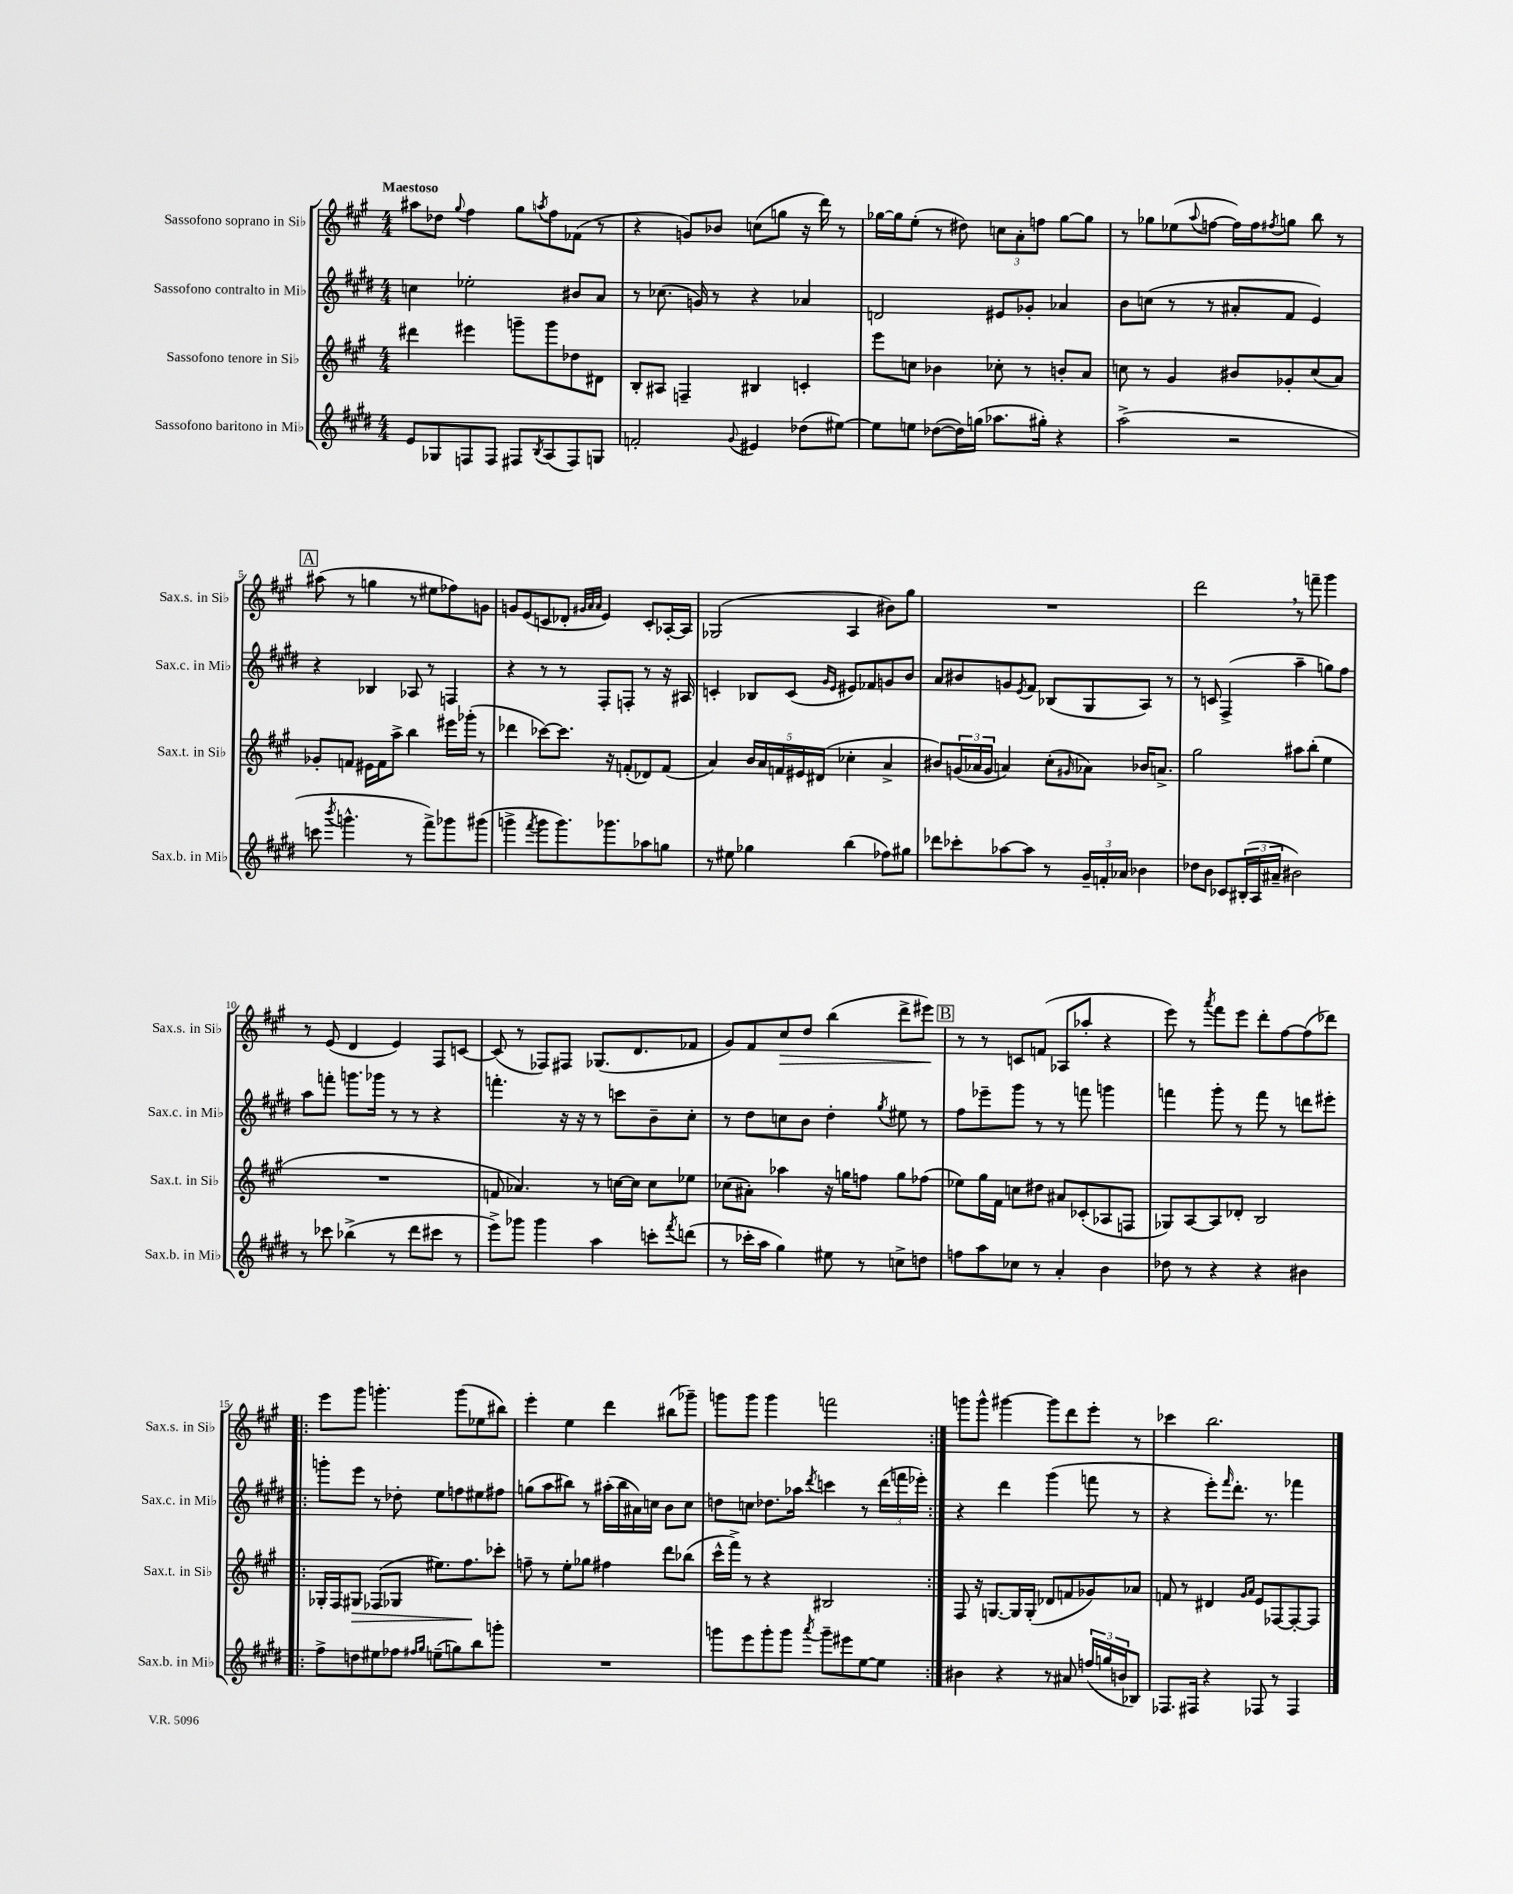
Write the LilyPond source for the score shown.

<<
\new StaffGroup <<
\new Staff = "s0" \with { instrumentName = "Sassofono soprano in Sib" shortInstrumentName = "Sax.s. in Sib" } {
    \clef treble \key a \major \numericTimeSignature \time 4/4 \tempo "Maestoso"
    ais''8 des''8 \appoggiatura { gis''8 } fis''4 gis''8 \acciaccatura { a''8 } fis''8 fes'8( r8 |
    r4 g'8) bes'8 c''8( g''8 r16 d'''16) r8 |
    ges''16~ ges''16 e''8-.( r8 dis''8) \tuplet 3/2 { c''8 a'8-. f''8 } ges''8~ ges''8 |
    r8 ges''8 ees''8( \appoggiatura { a''8 } f''8~ f''16) f''16 \acciaccatura { fis''8 } g''8 b''8 r8 |
    \mark \markup { \box "A" } ais''8( r8 g''4 r8 eis''8 fes''8) g'8 |
    g'8 e'8( c'8 des'8-. \grace { gis'32 a'32 a'32 } e'4) c'8-. aes16~-. aes16 |
    ges2( a4 bis'8) gis''8 |
    R1 |
    d'''2 \breathe r8 f'''8-- gis'''4 |
    r8 e'8( d'4 e'4) fis8 c'8~ |
    c'8( r8 fes8) fis8 ges8.( d'8. fes'8 |
    gis'8) fis'8 cis''8\> d''8 b''4( d'''8-> eis'''8\!) |
    \mark \markup { \box "B" } r8 r8 c'8 f'8( aes8 aes''8-. r4 |
    e'''8) r8 \acciaccatura { a'''8 } fis'''8 e'''8 d'''8-. fis''8~ fis''8( des'''8) |
    \repeat volta 2 { e'''8 gis'''8 g'''4.-. g'''8( ees''8 bis''8) |
    e'''4-. e''4 d'''4 bis''8( ges'''8--) |
    g'''8 g'''8 g'''4 f'''2 | }
    g'''8 g'''8-^ gis'''4~ gis'''8 d'''8 e'''8-. r8 |
    ces'''4 b''2. \bar "|." |
}
\new Staff = "s1" \with { instrumentName = "Sassofono contralto in Mib" shortInstrumentName = "Sax.c. in Mib" } {
    \clef treble \key e \major \numericTimeSignature \time 4/4
    c''4 ees''2-. bis'8 a'8 |
    r8 ces''8.( g'16) r8 r4 aes'4 |
    d'2 eis'8 ges'8-. aes'4 |
    b'8 c''8( r8 r8 ais'8-. fis'8 e'4) |
    \mark \markup { \box "A" } r4 bes4 aes8 r8 f4 |
    r4 r8 r8 fis8-. f8-. r8 r16 ais16 |
    c'4-. bes8 c'8( \grace { gis'16 e'16 } eis'8) fes'8 g'8 b'8 |
    a'8 bis'8 g'8 \acciaccatura { e'8 } fis'8 bes8( gis8 a8) r8 |
    r8 c'8 fis4->( a''4-- g''8) fis''8 |
    a''8 f'''8-. g'''8. ges'''16 r8 r8 r4 |
    f'''4.-. r16 r16 r8 c'''8 b'8-- cis''8-. |
    r8 dis''8 c''8 b'8 dis''4-. \acciaccatura { gis''8 } eis''8 r8 |
    \mark \markup { \box "B" } fis''8 ees'''8-- gis'''8 r8 r8 f'''8 g'''4 |
    f'''4 gis'''8-. r8 f'''8 r8 d'''8 eis'''8-. |
    \repeat volta 2 { g'''8-. e'''8 r8 des''8-. e''8 f''8 eis''8 fis''8 |
    g''8( a''8 bis''8) r8 ais''16-.( bis''16 ais'16) c''16 b'8 c''8 |
    d''8 c''8 des''8. aes''16 \acciaccatura { dis'''8 } c'''4 r8 \tuplet 3/2 { dis'''16( f'''16 ees'''16-.) } | }
    r4 dis'''4 gis'''4( f'''8 r8 |
    r4 e'''8-.) \grace { fis'''16 } dis'''8.-. r8. fes'''4 \bar "|." |
}
\new Staff = "s2" \with { instrumentName = "Sassofono tenore in Sib" shortInstrumentName = "Sax.t. in Sib" } {
    \clef treble \key a \major \numericTimeSignature \time 4/4
    dis'''4 eis'''4 g'''8-- g'''8 des''8 dis'8 |
    b8-. ais8 f4-- bis4 c'4-. |
    e'''8 c''8 bes'4 ces''8-. r8 b'8-. a'8 |
    c''8 r8 gis'4 bis'8 ges'8-. c''8( a'8) |
    \mark \markup { \box "A" } ges'8-. f'8 eis'16 f'16 a''8-> b''4 eis'''16 ges'''16-.( r8 |
    des'''4 ces'''8~) ces'''8. r16 f'8-.( des'8) f'8( |
    a'4) \tuplet 5/4 { b'16 a'16 f'16 eis'16 dis'16( } ces''4-. a'4-> |
    bis'8) \tuplet 3/2 { g'16( aes'16 g'16 } a'4) cis''8-.( \grace { gis'16 } aes'8) bes'16 a'8.-> |
    gis''2 ais''8 b''8-.( e''4 |
    R1 |
    f'8 aes'4.) r8 c''16~ c''16 c''8 ees''8 |
    ces''8( ais'8-.) aes''4 r16 g''16 f''8 g''8 fes''8( |
    \mark \markup { \box "B" } ees''8) gis''16 fis'16 c''8 dis''8 ais'8 ces'8-.( aes8 f8 |
    ges8) a8~ a8 des'8-. b2 |
    \repeat volta 2 { ges16-. fis16 gis8\> fes8( ges8 eis''8.) fis''8.\! ces'''8-. |
    f''8-- r8 e''8-. ges''8 fis''4 d'''8 bes''8( |
    cis'''16-^ fis'''16->) r8 r4 bis2 | }
    fis8 r16 g8.~ g16 g16-.( des'8 f'8 ges'8) aes'8 |
    f'8 r8 dis'4 \grace { gis'16 a'16 } e'8 fes8~ fes8~-. fes8 \bar "|." |
}
\new Staff = "s3" \with { instrumentName = "Sassofono baritono in Mib" shortInstrumentName = "Sax.b. in Mib" } {
    \clef treble \key e \major \numericTimeSignature \time 4/4
    e'8 ges8 f8 f8 fis8 \acciaccatura { b8 } a8( fis8) g8 |
    f'2-. \appoggiatura { gis'8 } eis'4 des''8( eis''8~) |
    eis''8 e''8 des''8~( des''16) g''16( aes''8. gis''16-.) r4 |
    a''2->( r2 |
    \mark \markup { \box "A" } c'''8 \acciaccatura { b'''8 } g'''4.-^ r8 fis'''8->) ges'''8 gis'''8( |
    g'''4-> \acciaccatura { fis'''8 } g'''8 g'''8.) ges'''8. aes''8 g''8 |
    r8 eis''8 ges''4 b''4( fes''8) gis''8 |
    des'''8 ces'''8-. aes''8~ aes''8 r8 \tuplet 3/2 { gis'16-- f'16-. aes'16 } bes'4 |
    des''8 b'8 ces'8 \tuplet 3/2 { bis16-.( a16 ais'16-- } bis'2) |
    r8 ces'''8 bes''4->( r8 dis'''8 cis'''8 r8 |
    e'''8->) ges'''8 ges'''4 a''4 c'''8-. \acciaccatura { fis'''8 } d'''8( |
    r8 ces'''16-. a''16 gis''4) eis''8 r8 c''8-> d''8 |
    \mark \markup { \box "B" } f''8 a''8 ces''8 r8 a'4-. b'4 |
    des''8 r8 r4 r4 bis'4 |
    \repeat volta 2 { fis''8-> d''8 eis''8 fes''8 \grace { fis''16 gis''16 } e''8--( g''8) b''8 g'''8-. |
    R1 |
    g'''8 e'''8 g'''8-. g'''8 \acciaccatura { a'''8 } g'''8-- eis'''8 e''8~ e''8 | }
    bis'4 r4 r8 ais'8 \tuplet 3/2 { f''16( g''16 b'16 } bes8) |
    fes8. fis16 r4 fes8 r8 fes4 \bar "|." |
}
>>
>>
